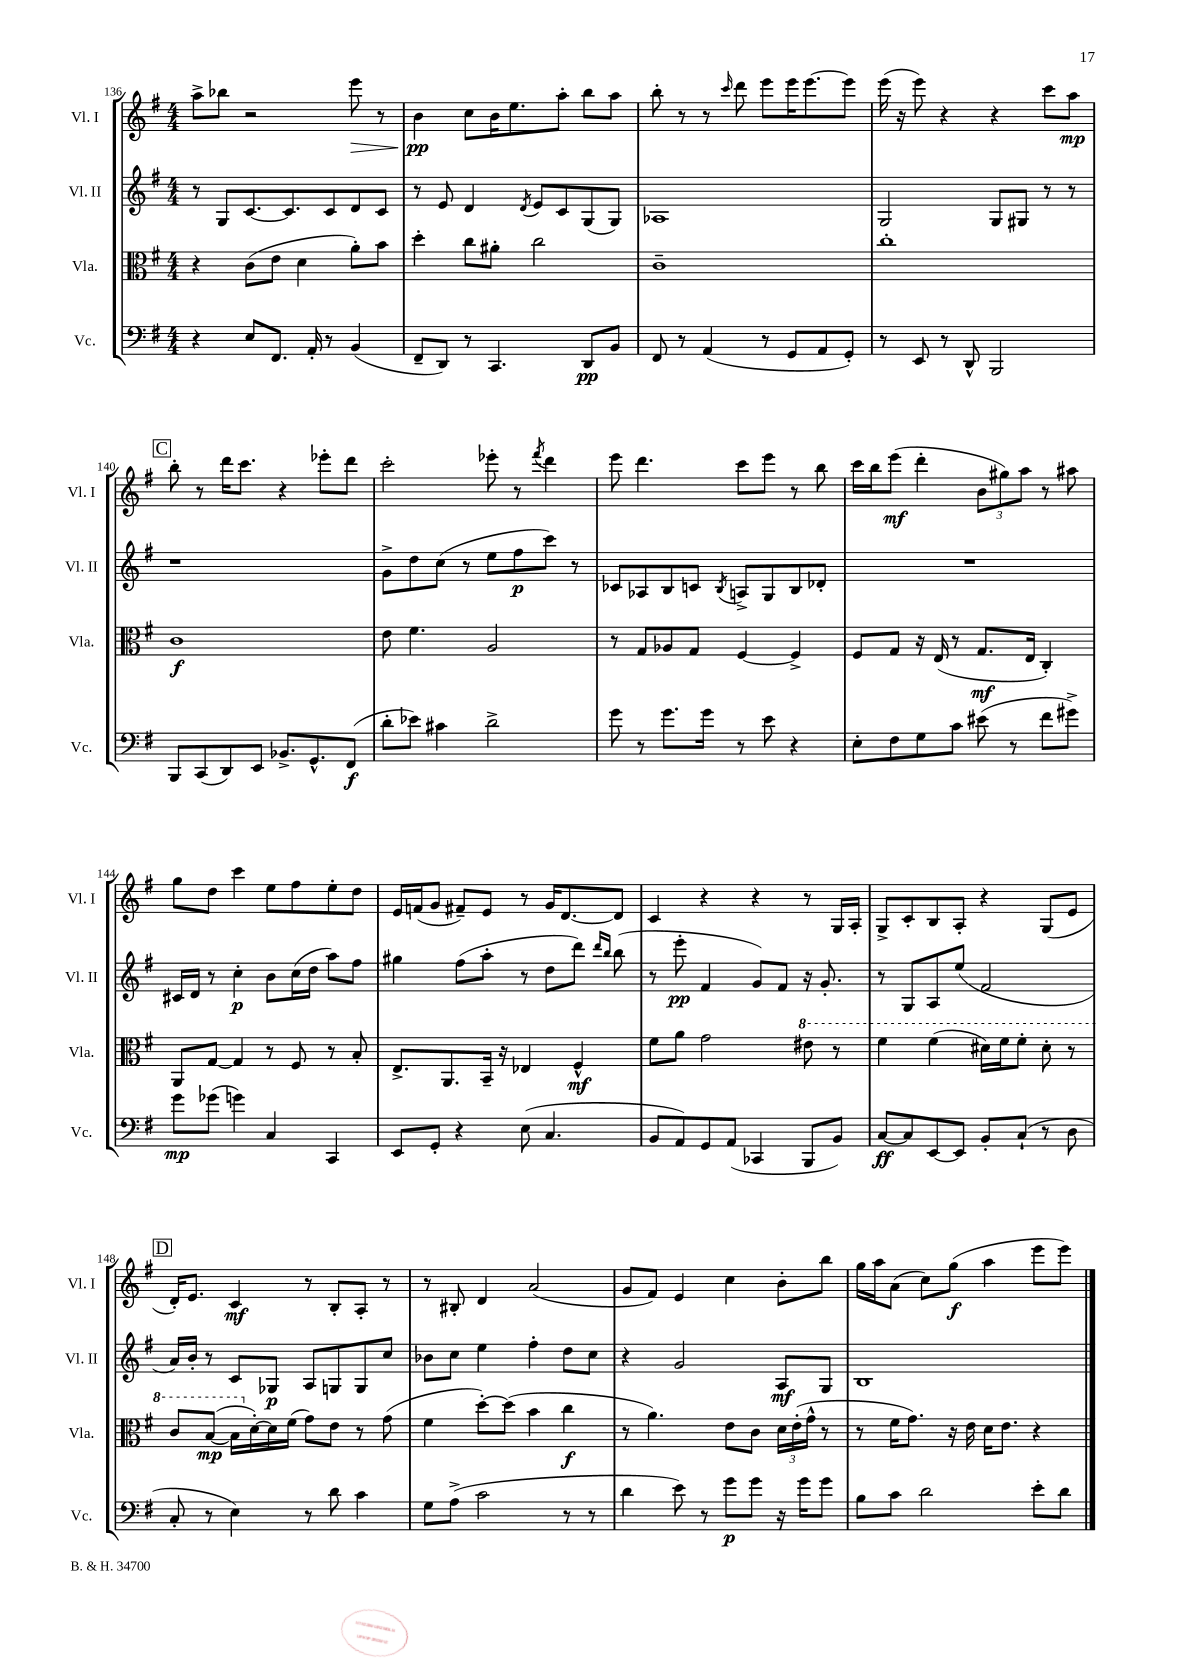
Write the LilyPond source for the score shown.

<<
\new StaffGroup <<
\new Staff = "s0" \with { instrumentName = "Vl. I" shortInstrumentName = "Vl. I" } {
    \clef treble \key g \major \numericTimeSignature \time 4/4
    a''8-> bes''8 r2 e'''8\> r8 |
    b'4\pp\! c''8 b'16 e''8. a''8-. b''8 a''8 |
    b''8-. r8 r8 \grace { c'''16 } d'''8 e'''8 e'''16 e'''8.~ e'''8 |
    e'''16( r16 e'''8) r4 r4 c'''8 a''8\mp |
    \mark \markup { \box "C" } b''8-. r8 d'''16 c'''8. r4 ees'''8-. d'''8 |
    c'''2-. ees'''8-. r8 \acciaccatura { fis'''8 } d'''4 |
    e'''8 d'''4. c'''8 e'''8 r8 b''8 |
    c'''16 b''16 e'''8\mf( d'''4-. \tuplet 3/2 { b'8 gis''8) a''8 } r8 ais''8 |
    g''8 d''8 c'''4 e''8 fis''8 e''8-. d''8 |
    e'16 f'16( g'8 fis'8--) e'8 r8 g'16 d'8.~ d'8 |
    c'4 r4 r4 r8 g16 a16-. |
    g8-> c'8-. b8 a8-. r4 g8( e'8 |
    \mark \markup { \box "D" } d'16-.) e'8. c'4\mf r8 b8-. a8-. r8 |
    r8 bis8-. d'4 a'2( |
    g'8 fis'8) e'4 c''4 b'8-. b''8 |
    g''16 a''16 a'8( c''8) g''8\f( a''4 e'''8 e'''8) \bar "|." |
}
\new Staff = "s1" \with { instrumentName = "Vl. II" shortInstrumentName = "Vl. II" } {
    \clef treble \key g \major \numericTimeSignature \time 4/4
    r8 g8 c'8.~ c'8. c'8 d'8 c'8 |
    r8 e'8 d'4 \acciaccatura { d'8 } e'8 c'8 g8( g8) |
    aes1 |
    g2 g8 gis8 r8 r8 |
    \mark \markup { \box "C" } r1 |
    g'8-> d''8 c''8( r8 e''8 fis''8\p c'''8) r8 |
    ces'8 aes8 b8 c'8 \acciaccatura { b8 } a8-> g8 b8 des'8-. |
    R1 |
    cis'16 d'16 r8 c''4-.\p b'8 c''16( d''16 a''8) fis''8 |
    gis''4 fis''8( a''8-. r8 d''8 d'''8) \grace { d'''16 b''16 } b''8( |
    r8 e'''8-.\pp fis'4 g'8) fis'8 r16 g'8.-. |
    r8 g8 a8 e''8( fis'2 |
    \mark \markup { \box "D" } a'16) b'16-. r8 c'8 ges8\p a8 g8 g8 c''8 |
    bes'8 c''8 e''4 fis''4-. d''8 c''8 |
    r4 g'2 a8\mf g8 |
    b1 \bar "|." |
}
\new Staff = "s2" \with { instrumentName = "Vla." shortInstrumentName = "Vla." } {
    \clef alto \key g \major \numericTimeSignature \time 4/4
    r4 c'8( e'8 d'4 a'8-.) b'8 |
    d''4-. c''8 ais'8-. c''2 |
    c'1-- |
    c''1-. |
    \mark \markup { \box "C" } c'1\f |
    e'8 fis'4. a2 |
    r8 g8 aes8 g8 fis4~ fis4-> |
    fis8 g8 r16 e16( r8 g8.\mf e16 c4-.) |
    a,8 g8~ g4 r8 fis8 r8 b8-. |
    e8.-> a,8. b,16-- r16 ees4 fis4-^\mf |
    fis'8 a'8 g'2 \ottava #1 eis''8 r8 |
    fis''4 fis''4( dis''16) fis''16 fis''8-. dis''8-. r8 |
    \mark \markup { \box "D" } c''8 b'8~\mp( b'16 \ottava #0 d'16~-.) d'16 fis'16( g'8) e'8 r8 g'8( |
    fis'4 d''8~-.) d''8( b'4 c''4\f |
    r8 a'4.) e'8 c'8 \tuplet 3/2 { d'16 e'16-.( g'16-^ } r8 |
    r8 fis'16 g'8.) r16 e'16 d'16 e'8. r4 \bar "|." |
}
\new Staff = "s3" \with { instrumentName = "Vc." shortInstrumentName = "Vc." } {
    \clef bass \key g \major \numericTimeSignature \time 4/4
    r4 e8 fis,8. a,16-. r8 b,4( |
    fis,8-- d,8) r8 c,4. d,8\pp b,8 |
    fis,8 r8 a,4( r8 g,8 a,8 g,8-.) |
    r8 e,8 r8 d,8-^ b,,2 |
    \mark \markup { \box "C" } b,,8 c,8( d,8) e,8 bes,8.-> g,8.-^ fis,8\f( |
    d'8-. ees'8) cis'4 d'2-> |
    g'8 r8 g'8. g'16 r8 e'8 r4 |
    e8-. fis8 g8 c'8 eis'8( r8 fis'8 gis'8->) |
    g'8\mp ges'8( g'4) c4 c,4 |
    e,8 g,8-. r4 e8( c4. |
    b,8 a,8) g,8 a,8( ces,4 b,,8 b,8) |
    c8~\ff c8 e,8~ e,8 b,8-. c8-!( r8 d8 |
    \mark \markup { \box "D" } c8-. r8 e4) r8 d'8 c'4 |
    g8 a8->( c'2 r8 r8 |
    d'4 e'8) r8 g'8\p g'8 r16 g'16 g'8 |
    b8 c'8 d'2 e'8-. d'8 \bar "|." |
}
>>
>>
\layout { \context { \Score currentBarNumber = #136 } }
